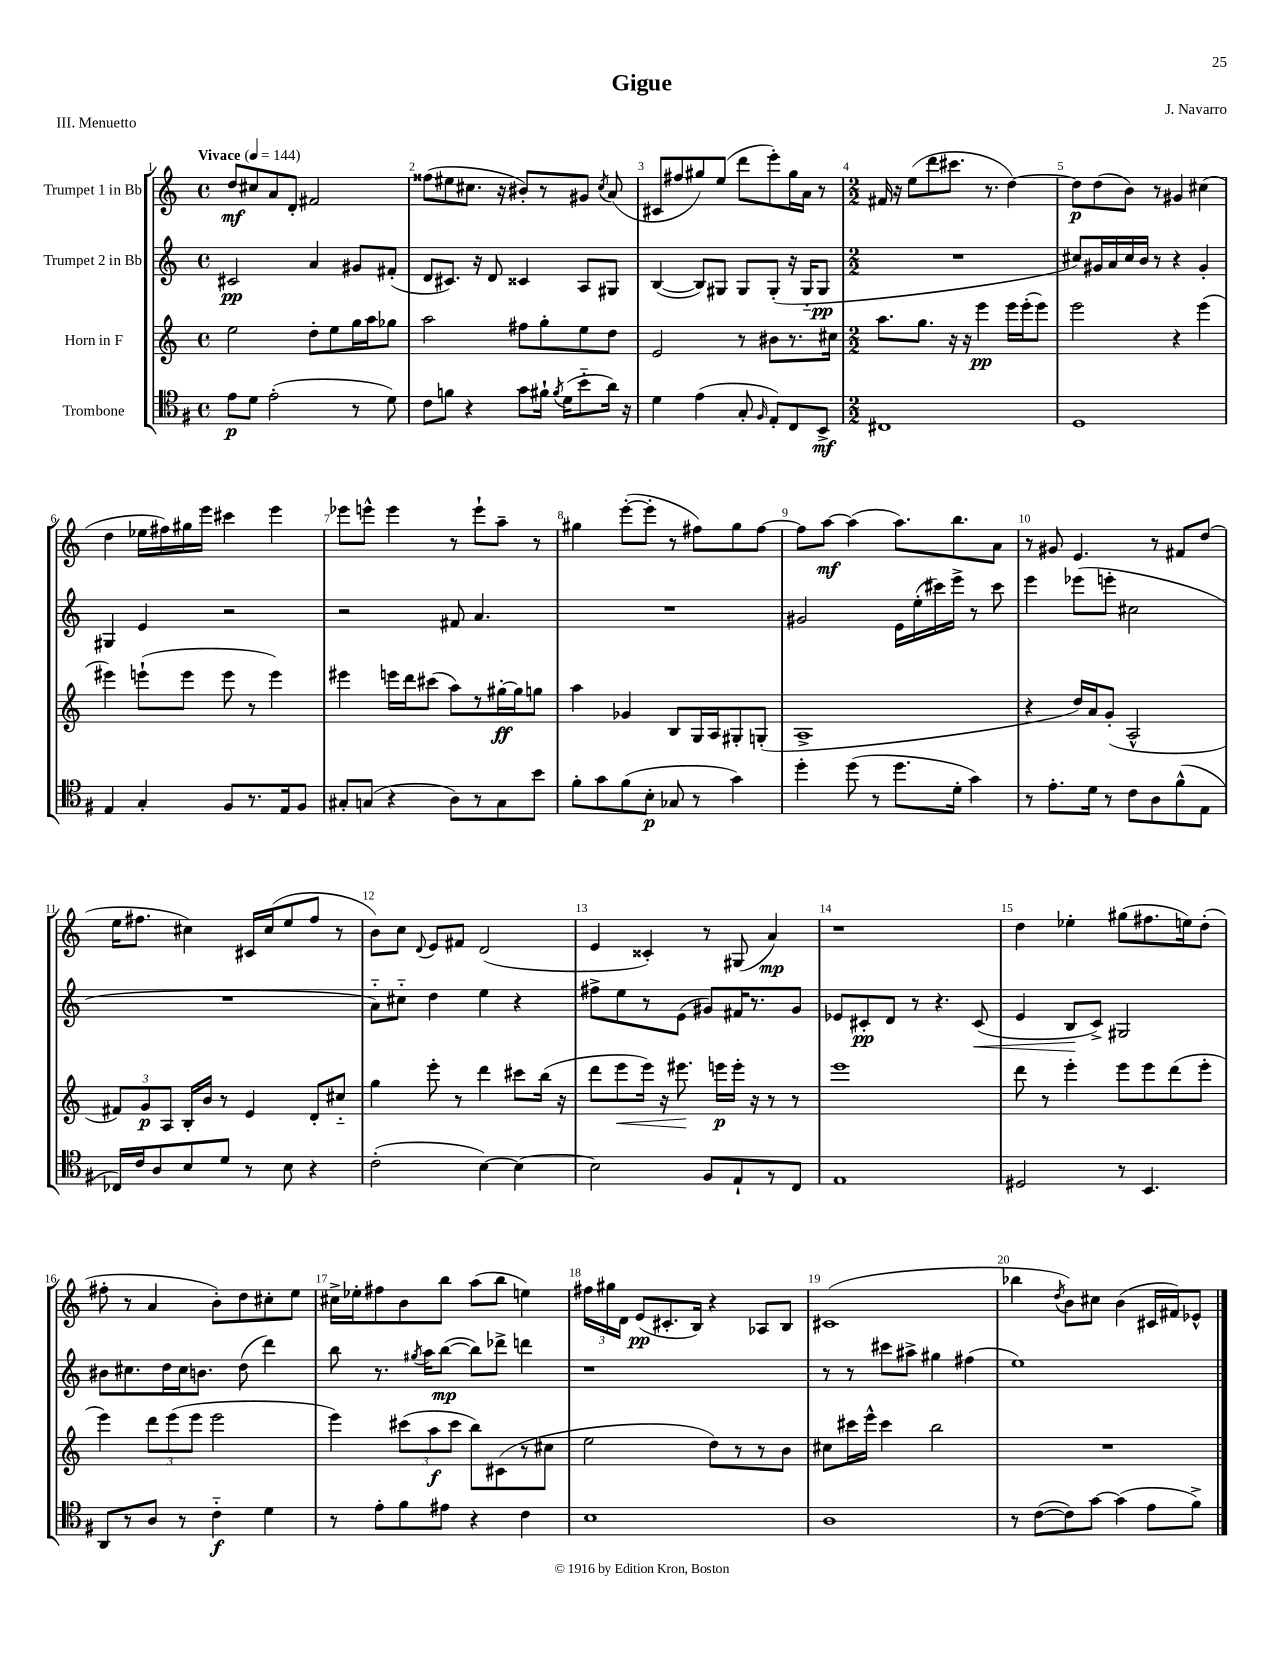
\header { title = "Gigue" composer = "J. Navarro" piece = "III. Menuetto" }
<<
\new StaffGroup <<
\new Staff = "s0" \with { instrumentName = "Trumpet 1 in Bb" } {
    \clef treble \key c \major \defaultTimeSignature \time 4/4 \tempo "Vivace" 4 = 144
    \autoBeamOff d''8[\mf cis''8 a'8 d'8]-. fis'2 |
    fisis''8[( eis''8 cis''8.] r16 bis'8[-.) r8 gis'8] \acciaccatura { cis''8 } a'8( |
    cis'8[ fis''8 gis''8) e''8]( d'''8[ e'''8-.) gis''16 a'16] r8 |
    \numericTimeSignature \time 2/2 fis'16 r16 e''8[( d'''8 cis'''8.] r8. d''4~) |
    d''8[\p d''8( b'8]) r8 gis'4 cis''4( |
    d''4 ees''16[ fis''16) gis''16 e'''16] cis'''4 e'''4 |
    ees'''8[ e'''8]-^ e'''4 r8 e'''8[-! a''8]-- r8 |
    gis''4 e'''8[~-.( e'''8]-. r8 fis''8[) gis''8 fis''8]~ |
    fis''8[ a''8]~\mf a''4( a''8.[) b''8. a'8] |
    r8 gis'8 e'4. r8 fis'8[ d''8]( |
    e''16[ fis''8.] cis''4) cis'16[ cis''16( e''8 fis''8] r8 |
    b'8[) c''8] \appoggiatura { d'8 } e'8[ fis'8] d'2( |
    e'4 cisis'4-.) r8 gis8( a'4\mp) |
    r1 |
    d''4 ees''4-. gis''8[( fis''8. e''16) d''8]-.( |
    fis''8-. r8 a'4 b'8[-.) d''8 cis''8-. e''8] |
    cis''16[-> ees''16-. fis''8 b'8 b''8] a''8[( b''8] e''4) |
    \tuplet 3/2 { fis''16[ gis''16 d'16] } e'8[\pp( cis'8.-. b16]) r4 aes8[ b8] |
    cis'1( |
    bes''4 \acciaccatura { d''8 } b'8[) cis''8] b'4( cis'16[ fis'16) ees'8]-^ \bar "|." |
}
\new Staff = "s1" \with { instrumentName = "Trumpet 2 in Bb" } {
    \clef treble \key c \major \defaultTimeSignature \time 4/4
    \autoBeamOff cis'2\pp a'4 gis'8[ fis'8]-.( |
    d'8[ cis'8.]) r16 d'8 cisis'4 a8[ gis8] |
    b4~( b8[) gis8] gis8[ gis8]-.( r16 gis16[-_ gis8]\pp |
    \numericTimeSignature \time 2/2 R1 |
    cis''8[) gis'16 a'16 cis''16 b'16] r8 r4 gis'4-. |
    gis4 e'4 r2 |
    r2 fis'8 a'4. |
    R1 |
    gis'2 e'16[ e''16-.( cis'''16) e'''16]-> r8 cis'''8 |
    e'''4 ees'''8[( e'''8]-. cis''2 |
    R1 |
    a'8[-_) cis''8]-_ d''4 e''4 r4 |
    fis''8[-> e''8 r8 e'8]( gis'8[) fis'16 r8. gis'8] |
    ees'8[ cis'8-.\pp d'8] r8 r4. cis'8\<( |
    e'4 b8[\! c'8]->) gis2 |
    bis'8[ cis''8. d''16 cis''16 b'8.] d''8( d'''4) |
    b''8 r8. \acciaccatura { gis''8 } a''16[ b''8]~\mp( b''8[) des'''8]-> d'''4 |
    r1 |
    r8 r8 cis'''8[ ais''8]-> gis''4 fis''4( |
    e''1) \bar "|." |
}
\new Staff = "s2" \with { instrumentName = "Horn in F" } {
    \clef treble \key c \major \defaultTimeSignature \time 4/4
    \autoBeamOff e''2 d''8[-. e''8 g''16 a''16 ges''8] |
    a''2 fis''8[ g''8-. e''8 d''8] |
    e'2 r8 bis'8[ r8. cis''16] |
    \numericTimeSignature \time 2/2 a''8.[ g''8.] r16 r16 e'''4\pp e'''16[ e'''16-.( e'''8]) |
    e'''2 r4 e'''4( |
    eis'''4) e'''8[-!( e'''8] e'''8 r8 e'''4) |
    eis'''4 e'''16[ d'''16 cis'''8]( a''8[) r8 gis''16~-.\ff gis''16 g''8] |
    a''4 ges'4 b8[ g16 a16 gis8-. g8]-.( |
    a1-> |
    r4 d''16[) a'16 g'8]-.( a2-^ |
    \tuplet 3/2 { fis'8[) g'8\p a8] } b16[-. b'16] r8 e'4 d'8[-. cis''8]-_ |
    g''4 e'''8-. r8 d'''4 cis'''8[ b''16]( r16 |
    d'''8[ e'''8\< e'''16]) r16 eis'''8.\! e'''16[\p e'''16]-. r16 r8 r8 |
    e'''1 |
    d'''8 r8 e'''4-. e'''8[ e'''8 d'''8( e'''8]-. |
    e'''4) \tuplet 3/2 { d'''8[ e'''8( e'''8] } e'''2 |
    e'''4) \tuplet 3/2 { cis'''8[( a''8\f cis'''8] } b''8[) cis'8( r8 cis''8] |
    e''2 d''8[) r8 r8 b'8] |
    cis''8[ cis'''16 e'''16]-^ cis'''4 b''2 |
    R1 \bar "|." |
}
\new Staff = "s3" \with { instrumentName = "Trombone" } {
    \clef tenor \key g \major \defaultTimeSignature \time 4/4
    \autoBeamOff e'8[\p d'8] e'2-.( r8 d'8) |
    c'8[ f'8] r4 g'8[ fis'16]-! \acciaccatura { fis'8 } d'16[( b'8-_ a'16]) r16 |
    d'4 e'4( g8-. \grace { fis16 } e8[-.) c8 b,8]->\mf |
    \numericTimeSignature \time 2/2 cis1 |
    d1 |
    e4 g4-. fis8[ r8. e16 fis8] |
    gis8[-. g8]( r4 a8[) r8 g8 b'8] |
    fis'8[-. g'8 fis'8( b8]-.\p ges8 r8 g'4) |
    d''4-. d''8( r8 d''8.[ d'16]-. g'4) |
    r8 e'8.[-. d'16] r8 c'8[ a8 fis'8-^( e8] |
    ces16[) c'16 a8 b8 d'8] r8 b8 r4 |
    c'2-.( b4~) b4~ |
    b2 fis8[ e8-! r8 c8] |
    e1 |
    dis2 r8 b,4. |
    a,8[ r8 a8] r8 c'4-_\f d'4 |
    r8 e'8[-. fis'8 eis'8] r4 c'4 |
    b1 |
    a1 |
    r8 c'8[~( c'8) g'8]~ g'4( e'8[ fis'8]->) \bar "|." |
}
>>
>>
\layout { \context { \Score \override BarNumber.break-visibility = ##(#f #t #t) barNumberVisibility = #all-bar-numbers-visible } }
